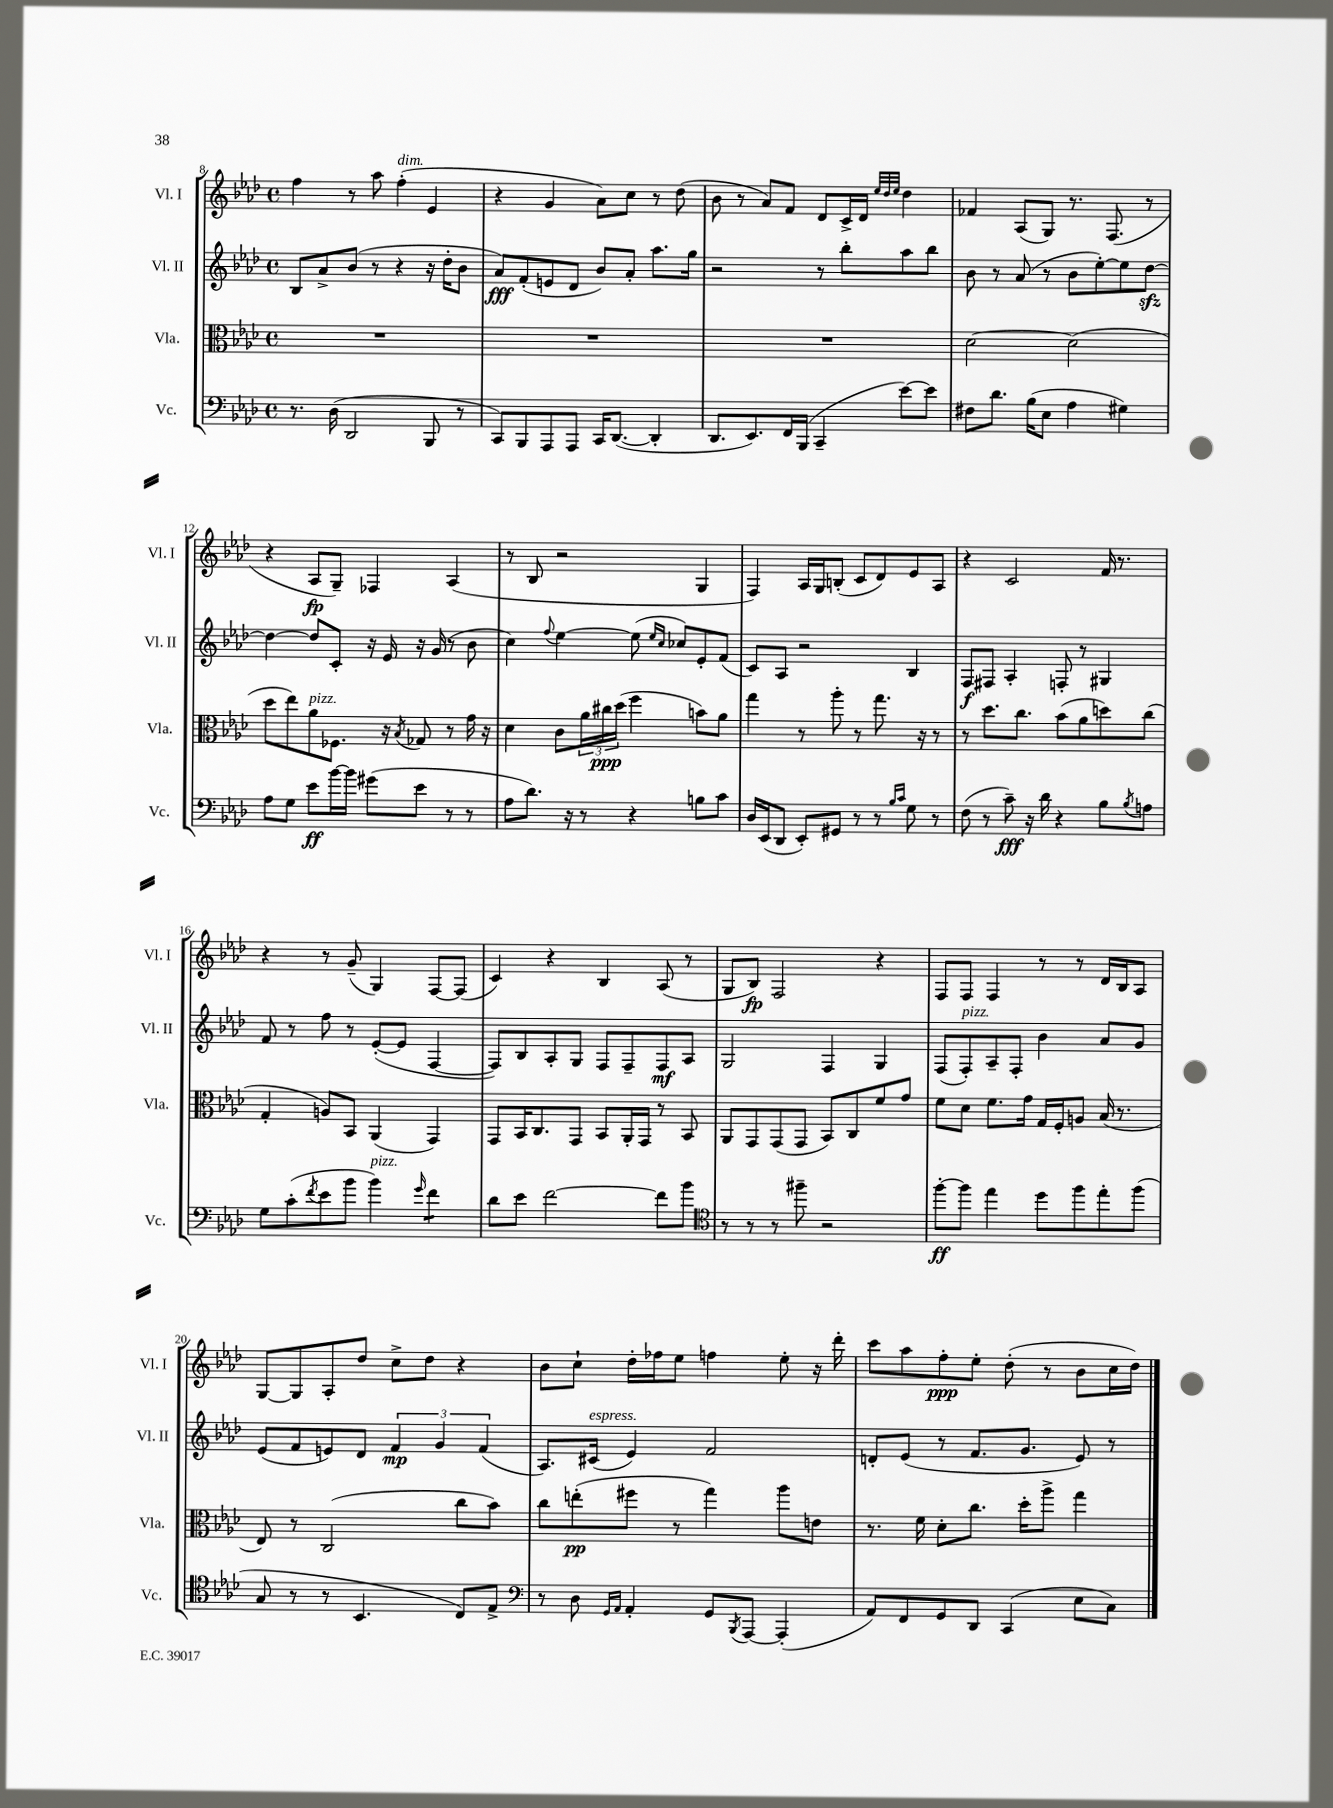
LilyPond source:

<<
\new StaffGroup <<
\new Staff = "s0" \with { instrumentName = "Vl. I" shortInstrumentName = "Vl. I" } {
    \clef treble \key aes \major \defaultTimeSignature \time 4/4
    f''4 r8 aes''8 f''4-.^\markup { \italic "dim." }( ees'4 |
    r4 g'4 aes'8) c''8 r8 des''8( |
    bes'8 r8 aes'8) f'8 des'8 c'16-> des'16 \grace { ees''32 des''32 ees''32 } des''4 |
    fes'4 aes8( g8) r8. f8.( r8 |
    r4 aes8\fp g8--) fes4 aes4( |
    r8 bes8 r2 g4 |
    f4) aes16 g16 b8-.( c'8 des'8) ees'8 aes8 |
    r4 c'2 f'16 r8. |
    r4 r8 g'8--( g4) f8~ f8( |
    c'4) r4 bes4 aes8( r8 |
    g8 bes8\fp) f2 r4 |
    f8 f8 f4 r8 r8 des'16 bes16 aes8 |
    g8~ g8 aes8-. des''8 c''8-> des''8 r4 |
    bes'8 c''8-! des''16-. fes''16 ees''8 f''4 ees''8-. r16 des'''16-. |
    c'''8 aes''8 f''8-.\ppp ees''8-. des''8-.( r8 bes'8 c''16 des''16) \bar "|." |
}
\new Staff = "s1" \with { instrumentName = "Vl. II" shortInstrumentName = "Vl. II" } {
    \clef treble \key aes \major \defaultTimeSignature \time 4/4
    bes8 aes'8-> bes'8( r8 r4 r16 des''16-. bes'8 |
    aes'8\fff) f'8-.( e'8 des'8 bes'8) aes'8-. aes''8. g''16 |
    r2 r8 bes''8-. aes''8 bes''8 |
    bes'8 r8 aes'8( r8 bes'8 ees''8~-.) ees''8 des''8~\sfz |
    des''4~ des''8 c'8-. r16 ees'16 r16 g'16( r8 bes'8 |
    c''4) \appoggiatura { f''8 } ees''4~ ees''8( \grace { ees''16 c''16 } ces''8) ees'8-. f'8( |
    c'8) aes8 r2 bes4 |
    f8\f fis8 aes4-. f8-. r8 gis4 |
    f'8 r8 f''8 r8 ees'8~-.( ees'8 f4~ |
    f8) bes8 aes8-. g8 f8 f8-- f8\mf aes8 |
    g2 f4 g4 |
    f8( f8-.^\markup { \italic "pizz." }) aes8-- f8-. bes'4 aes'8 g'8 |
    ees'8( f'8 e'8) des'8 \tuplet 3/2 { f'4\mp g'4 f'4( } |
    aes8.) cis'16^\markup { \italic "espress." }( ees'4) f'2 |
    d'8-. ees'8( r8 f'8. g'8. ees'8) r8 \bar "|." |
}
\new Staff = "s2" \with { instrumentName = "Vla." shortInstrumentName = "Vla." } {
    \clef alto \key aes \major \defaultTimeSignature \time 4/4
    R1 |
    R1 |
    R1 |
    des'2~ des'2( |
    des''8 ees''8) aes'8^\markup { \italic "pizz." } fes8. r16 \acciaccatura { bes8 } ges8 r8 g'16 r16 |
    des'4 c'8 \tuplet 3/2 { aes'16 cis''16\ppp des''16( } f''4 b'8) aes'8 |
    g''4 r8 aes''8-. r8 g''8. r16 r8 |
    r8 des''8. c''8. bes'8( aes'8 d''8) c''8( |
    g4-. a8) bes,8 aes,4( g,4) |
    g,8 bes,16 c8. g,8 bes,8 aes,16-. g,16 r8 bes,8 |
    aes,8 g,8 g,8( g,8 bes,8) c8 f'8 g'8 |
    f'8 des'8 f'8. g'16 g16 f16-. a8 bes16( r8. |
    ees8) r8 c2( c''8 bes'8) |
    c''8 e''8-.\pp( fis''8 r8 g''4) aes''8 e'8 |
    r8. f'16 des'8-. c''8. des''16-. aes''8-> g''4 \bar "|." |
}
\new Staff = "s3" \with { instrumentName = "Vc." shortInstrumentName = "Vc." } {
    \clef bass \key aes \major \defaultTimeSignature \time 4/4
    r8. des16( des,2 bes,,8 r8 |
    c,8) bes,,8 aes,,8 aes,,8 c,16 des,8.~( des,4-. |
    des,8. ees,8.) f,16 bes,,16( c,4-- ees'8~) ees'8 |
    fis8 des'8. bes16( ees8 aes4 gis4) |
    aes8 g8 ees'8\ff bes'16~ bes'16 gis'8( ees'8 r8 r8 |
    aes8 des'8.) r16 r8 r4 b8 c'8 |
    des16 ees,16( des,8 ees,8-.) gis,8 r8 r8 \grace { bes16 c'16 } g8 r8 |
    f8( r8 c'8--\fff) r16 des'16 r4 bes8 \acciaccatura { bes8 } a8 |
    g8 c'8-.( \acciaccatura { f'8 } ees'8 bes'8 bes'4^\markup { \italic "pizz." }) \grace { g'16 } f'4:8 |
    des'8 ees'8 f'2~ f'8 bes'8 |
    \clef tenor r8 r8 r8 fis''8-- r2 |
    f''8~-.\ff f''8 ees''4 des''8 f''8 ees''8-. f''8( |
    g8 r8 r8 bes,4. c8) ees8-> |
    \clef bass r8 des8 \grace { g,16 aes,16 } aes,4-. g,8 \acciaccatura { bes,,8 } aes,,8~ aes,,4-.( |
    aes,8) f,8 g,8 des,8 c,4( ees8 c8) \bar "|." |
}
>>
>>
\layout { \context { \Score currentBarNumber = #8 } }
